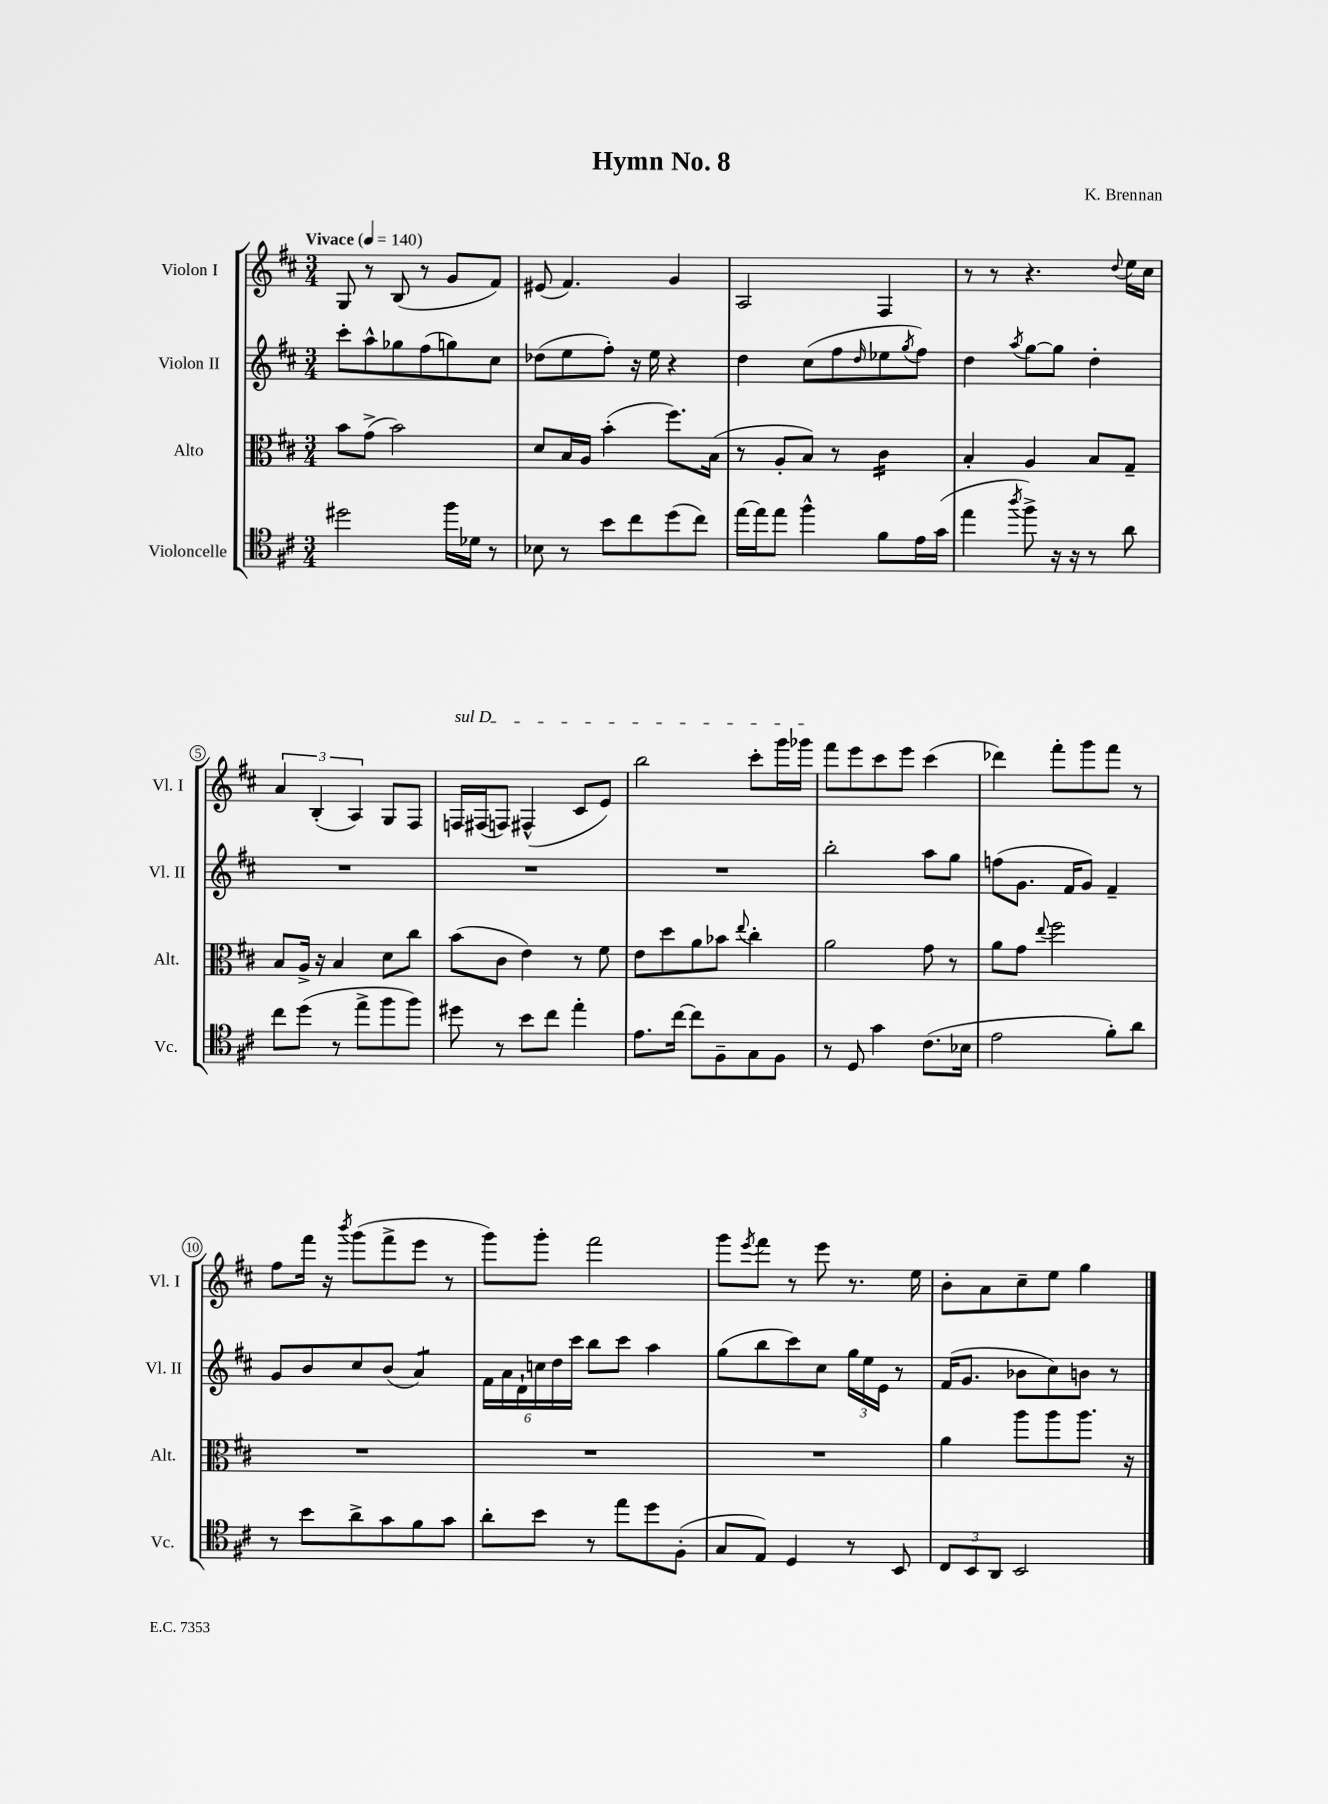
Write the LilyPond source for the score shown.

\header { title = "Hymn No. 8" composer = "K. Brennan" }
<<
\new StaffGroup <<
\new Staff = "s0" \with { instrumentName = "Violon I" shortInstrumentName = "Vl. I" } {
    \clef treble \key d \major \numericTimeSignature \time 3/4 \tempo "Vivace" 4 = 140
    g8 r8 b8( r8 g'8 fis'8) |
    eis'8( fis'4.) g'4 |
    a2 fis4 |
    r8 r8 r4. \appoggiatura { d''8 } e''16 cis''16 |
    \tuplet 3/2 { a'4 b4-.( a4) } g8 fis8 |
    \once \override TextSpanner.bound-details.left.text = \markup { \italic "sul D" } f16\startTextSpan fis16( f8) fis4-^( cis'8 e'8) |
    b''2 cis'''8-. g'''16 ges'''16\stopTextSpan |
    fis'''8 e'''8 cis'''8 e'''8 cis'''4( |
    des'''4) fis'''8-. g'''8 fis'''8 r8 |
    fis''8 fis'''16 r16 \acciaccatura { b'''8 } g'''8( fis'''8-> e'''8 r8 |
    g'''8) g'''8-. fis'''2 |
    g'''8 \acciaccatura { e'''8 } fis'''8 r8 e'''8 r8. e''16 |
    b'8-. a'8 cis''8-- e''8 g''4 \bar "|." |
}
\new Staff = "s1" \with { instrumentName = "Violon II" shortInstrumentName = "Vl. II" } {
    \clef treble \key d \major \numericTimeSignature \time 3/4
    cis'''8-. a''8-^ ges''8 fis''8( g''8) cis''8 |
    des''8( e''8 fis''8-.) r16 e''16 r4 |
    d''4 cis''8( fis''8 \grace { d''16 } ees''8 \acciaccatura { g''8 } fis''8) |
    d''4 \acciaccatura { a''8 } g''8~ g''8 d''4-. |
    R2. |
    R2. |
    R2. |
    b''2-. a''8 g''8 |
    f''8( g'8. fis'16 g'8) fis'4-- |
    g'8 b'8 cis''8 b'8( a'4:8) |
    \tuplet 6/4 { fis'16 a'16 d'16-! c''16 d''16 cis'''16 } b''8 cis'''8 a''4 |
    g''8( b''8 cis'''8) cis''8 \tuplet 3/2 { g''16 e''16 e'16 } r8 |
    fis'16( g'8. bes'8 cis''8) b'8 r8 \bar "|." |
}
\new Staff = "s2" \with { instrumentName = "Alto" shortInstrumentName = "Alt." } {
    \clef alto \key d \major \numericTimeSignature \time 3/4
    b'8 g'8->( b'2) |
    d'8 b16 a16 b'4-.( fis''8.) b16( |
    r8 a8-. b8) r8 cis'4:16 |
    b4-. a4 b8 g8-- |
    b8 a16-> r16 b4 d'8 cis''8 |
    b'8( cis'8 e'4) r8 fis'8 |
    e'8 d''8 a'8 bes'8 \appoggiatura { e''8 } cis''4-. |
    a'2 g'8 r8 |
    a'8 g'8 \appoggiatura { e''8 } fis''2 |
    R2. |
    R2. |
    R2. |
    a'4 a''8 a''8 a''8. r16 \bar "|." |
}
\new Staff = "s3" \with { instrumentName = "Violoncelle" shortInstrumentName = "Vc." } {
    \clef tenor \key d \major \numericTimeSignature \time 3/4
    dis''2 fis''16 des'16 r8 |
    bes8 r8 b'8 cis''8 d''8( cis''8) |
    e''16~ e''16 e''8 fis''4-^ fis'8 e'16 g'16( |
    e''4 \acciaccatura { a''8 } fis''8->) r16 r16 r8 a'8 |
    cis''8 d''8( r8 e''8-> fis''8 fis''8) |
    dis''8 r8 b'8 cis''8 e''4-. |
    e'8. cis''16~ cis''8 fis8-- g8 fis8 |
    r8 d8 g'4 cis'8.( bes16 |
    e'2 fis'8-.) a'8 |
    r8 b'8 a'8-> g'8 fis'8 g'8 |
    a'8-. b'8 r8 e''8 d''8 fis8-.( |
    g8 e8) d4 r8 b,8 |
    \tuplet 3/2 { cis8 b,8 a,8 } b,2 \bar "|." |
}
>>
>>
\layout { \context { \Score \override BarNumber.stencil = #(make-stencil-circler 0.1 0.3 ly:text-interface::print) } }
